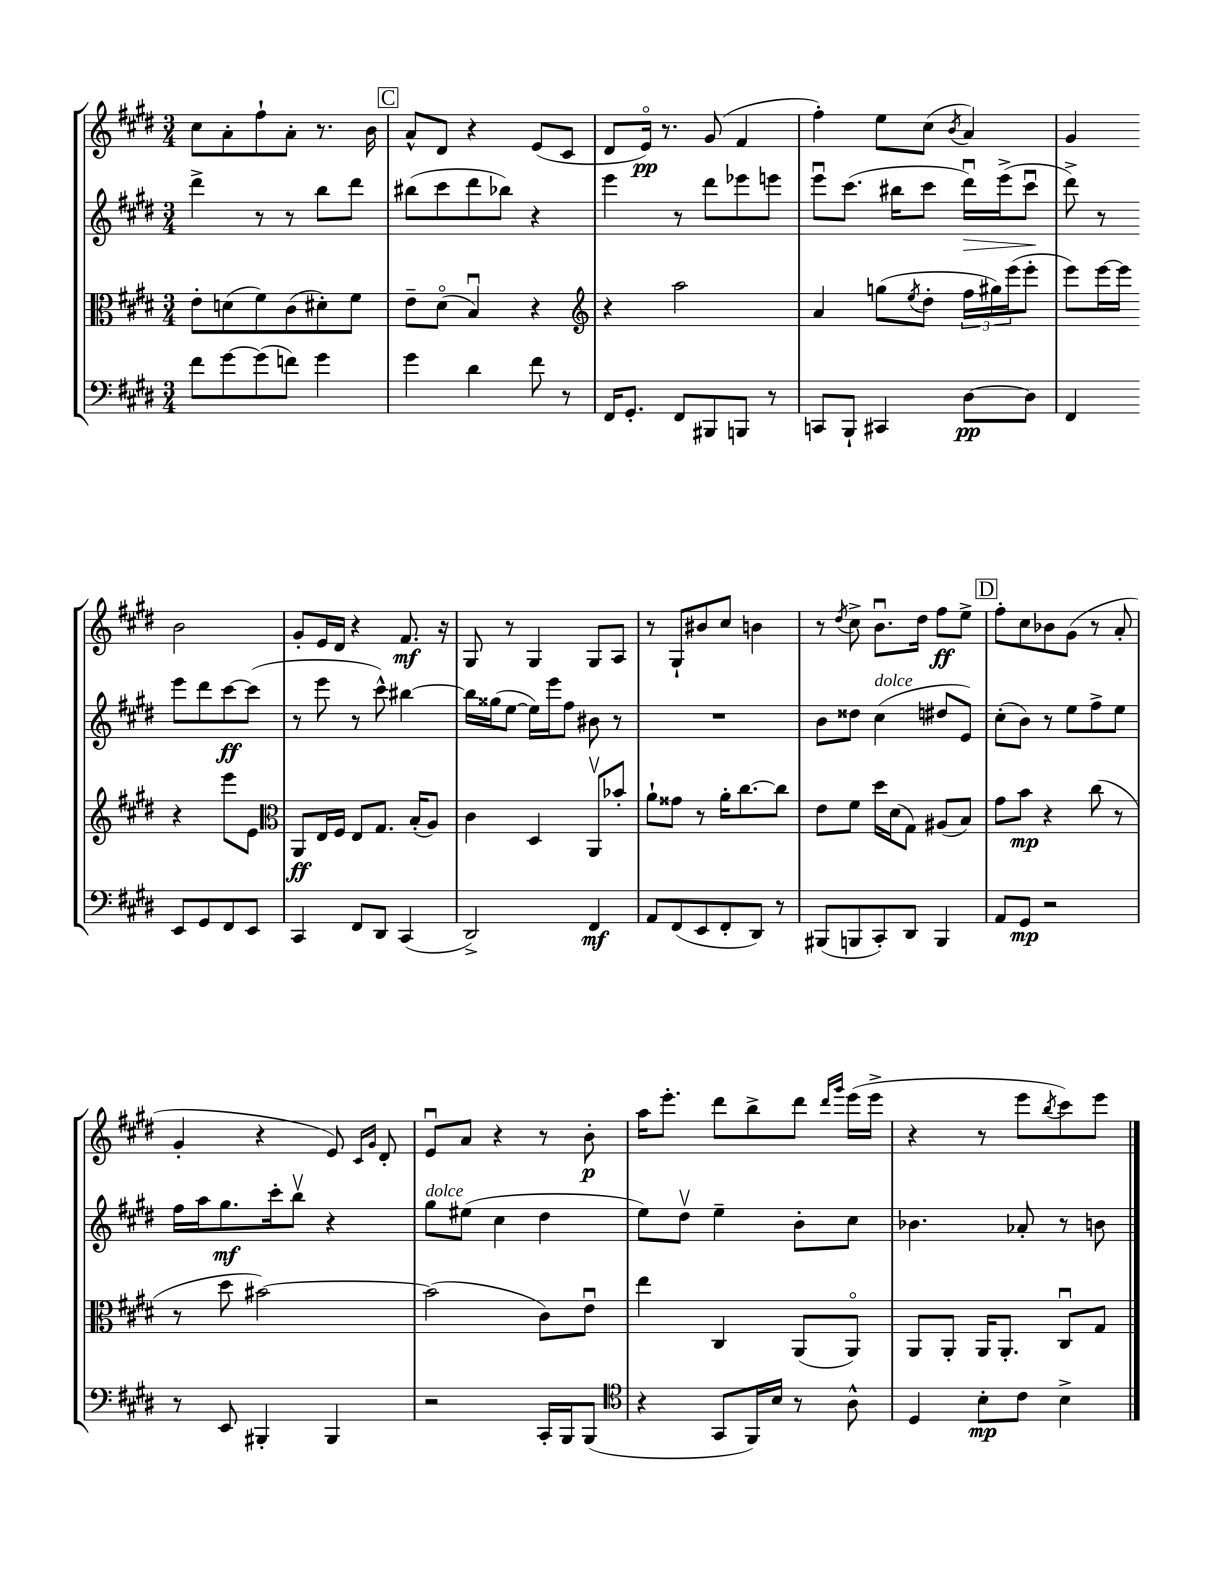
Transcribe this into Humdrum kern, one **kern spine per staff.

**kern	**kern	**kern	**kern
*staff4	*staff3	*staff2	*staff1
*clefF4	*clefC3	*clefG2	*clefG2
*k[f#c#g#d#]	*k[f#c#g#d#]	*k[f#c#g#d#]	*k[f#c#g#d#]
*M3/4	*M3/4	*M3/4	*M3/4
8f#\L	8e'\L	4ddd#^\	8cc#\L
[8g#\	(8d\	.	8a'\
(8g#\]	8f#\)	8r	8ff#`\
8f\J)	(8c#\	8r	8a'\J
4g#\	8d#'\)	8bb\L	8.r
.	8f#\J	8ddd#\J	.
.	.	.	16b\
=	=	=	=
4g#\	8e~\L	(8bb#\L	8a^^/L
.	(8d#o\J	8ccc#\	8d#/J
4d#\	4Bu/)	8ddd#\	4r
.	.	8bb-\J)	.
8f#\	4r	4r	(8e/L
8r	.	.	8c#/J
=	=	=	=
*	*clefG2	*	*
16FF#/LK	4r	4eee\	8d#/L
8.GG#'/J	.	.	.
.	.	.	16eo/Jk)
.	.	.	8.r
8FF#/L	2aa\	8r	.
8BBB#/	.	8ddd#\L	(8g#/
8BBB/J	.	8eee-\	4f#/
8r	.	8eee\J	.
=	=	=	=
8CC/L	4a/	8eeeu\L	4ff#'\)
8BBB`/J	.	(8.ccc#\J	.
4CC#/	(8gg\L	.	8ee\L
.	.	16bb#\LK	.
.	8qee/	.	.
.	8dd#'\J	8ccc#\J	(8cc#\J
.	.	.	8qb/
[8D#\L	24ff#\LL	16ddd#u\LL)	4a/)
.	24gg#\)	.	.
.	.	(16eee^\J	.
.	(24eee\J	.	.
8D#\]J	8eee'\J	8ccc#u\J	.
=	=	=	=
4FF#/	8eee\L)	8ddd#^\)	4g#/
.	[16eee\L	8r	.
.	16eee\]JJ	.	.
8EE/L	4r	8eee\L	2b\
8GG#/	.	8ddd#\	.
8FF#/	8eee\L	[8ccc#\	.
8EE/J	8e\J	(8ccc#\]J	.
=	=	=	=
*	*clefC3	*	*
4CC#/	8AA/L	8r	8g#'/L
.	16E/L	8eee\	16e/L
.	16F#/JJ	.	16d#/JJ
8FF#/L	8E/L	8r	4r
8DD#/J	8.G#/J	8ccc#^^\)	.
(4CC#/	.	[4bb#\	8.f#/
.	(16B'/LK	.	.
.	8A/J)	.	.
.	.	.	16r
=	=	=	=
2DD#^/)	4c#\	16bb#\]LL	8G#/
.	.	(16gg##\J	.
.	.	[8ee\J	8r
.	4D#/	16ee\]LL)	4G#/
.	.	16eee\J	.
.	.	8ff#\J	.
4FF#/	8AAv/L	8b#\	8G#/L
.	8b-'/J	8r	8A/J
=	=	=	=
8AA/L	8a`\L	2.r	8r
(8FF#/	8g##\J	.	8G#`/L
8EE/	8r	.	8b#/
8FF#'/	16a'\LK	.	8cc#/J
.	[8.cc#\	.	.
8DD#/J)	.	.	4b\
8r	8cc#\]J	.	.
=	=	=	=
(8BBB#/L	8e\L	8b\L	8r
.	.	.	8qdd#/
8BBB/	8f#\J	8dd##\J	8cc#^\
8CC#'/)	16dd#\LL	(4cc#\	8.bu\L
.	(16d#\J	.	.
8DD#/J	8G#\J)	.	.
.	.	.	16dd#\Jk
4BBB/	(8A#/L	8dd#/L	8ff#\L
.	8B/J)	8e/J)	8ee^\J
=	=	=	=
8AA/L	8g#\L	(8cc#'\L	8ff#'\L
8GG#/J	8b\J	8b\J)	8cc#\
2r	4r	8r	8b-\
.	.	8ee\L	(8g#\J
.	(8cc#\	8ff#^\	8r
.	8r	8ee\J	8a'/
=	=	=	=
8r	8r	16ff#\LL	4g#'/
.	.	16aa\J	.
8EE/	8dd#\	8.gg#\	.
4BBB#'/	[2b#\)	.	4r
.	.	16ccc#'\k	.
.	.	8bbv\J	.
4BBB#/	.	4r	8e/)
.	.	.	16qqc#/LL
.	.	.	16qqg#/JJ
.	.	.	8d#'/
=	=	=	=
2r	(2b#\]	8gg#\L	8eu/L
.	.	(8ee#\J	8a/J
.	.	4cc#\	4r
16CC#'/LL	8c#\L)	4dd#\	8r
16BBB/J	.	.	.
(8BBB/J	8eu\J	.	8b'\
=	=	=	=
*clefC4	*	*	*
4r	4ee\	8ee\L)	16aa\LK
.	.	.	8.eee'\J
.	.	8dd#v\J	.
8GG#/L	4C#/	4ee~\	8ddd#\L
16FF#/L)	.	.	8bb^\
16B/JJ	.	.	.
8r	(8AA/L	8b'\L	8ddd#\J
.	.	.	16qqddd#/LL
.	.	.	16qqggg#/JJ
8A^^\	8AAo/J)	8cc#\J	(16eee\LL
.	.	.	16eee^\JJ
=	=	=	=
4D#/	8AA/L	4.b-\	4r
.	8AA'/J	.	.
8B'\L	16AA/LK	.	8r
.	8.AA'/J	.	.
8c#\J	.	8a-'/	8eee\L
.	.	.	8qbb/
4B^\	8C#u/L	8r	8ccc#\)
.	8G#/J	8b\	8eee\J
==	==	==	==
*-	*-	*-	*-
